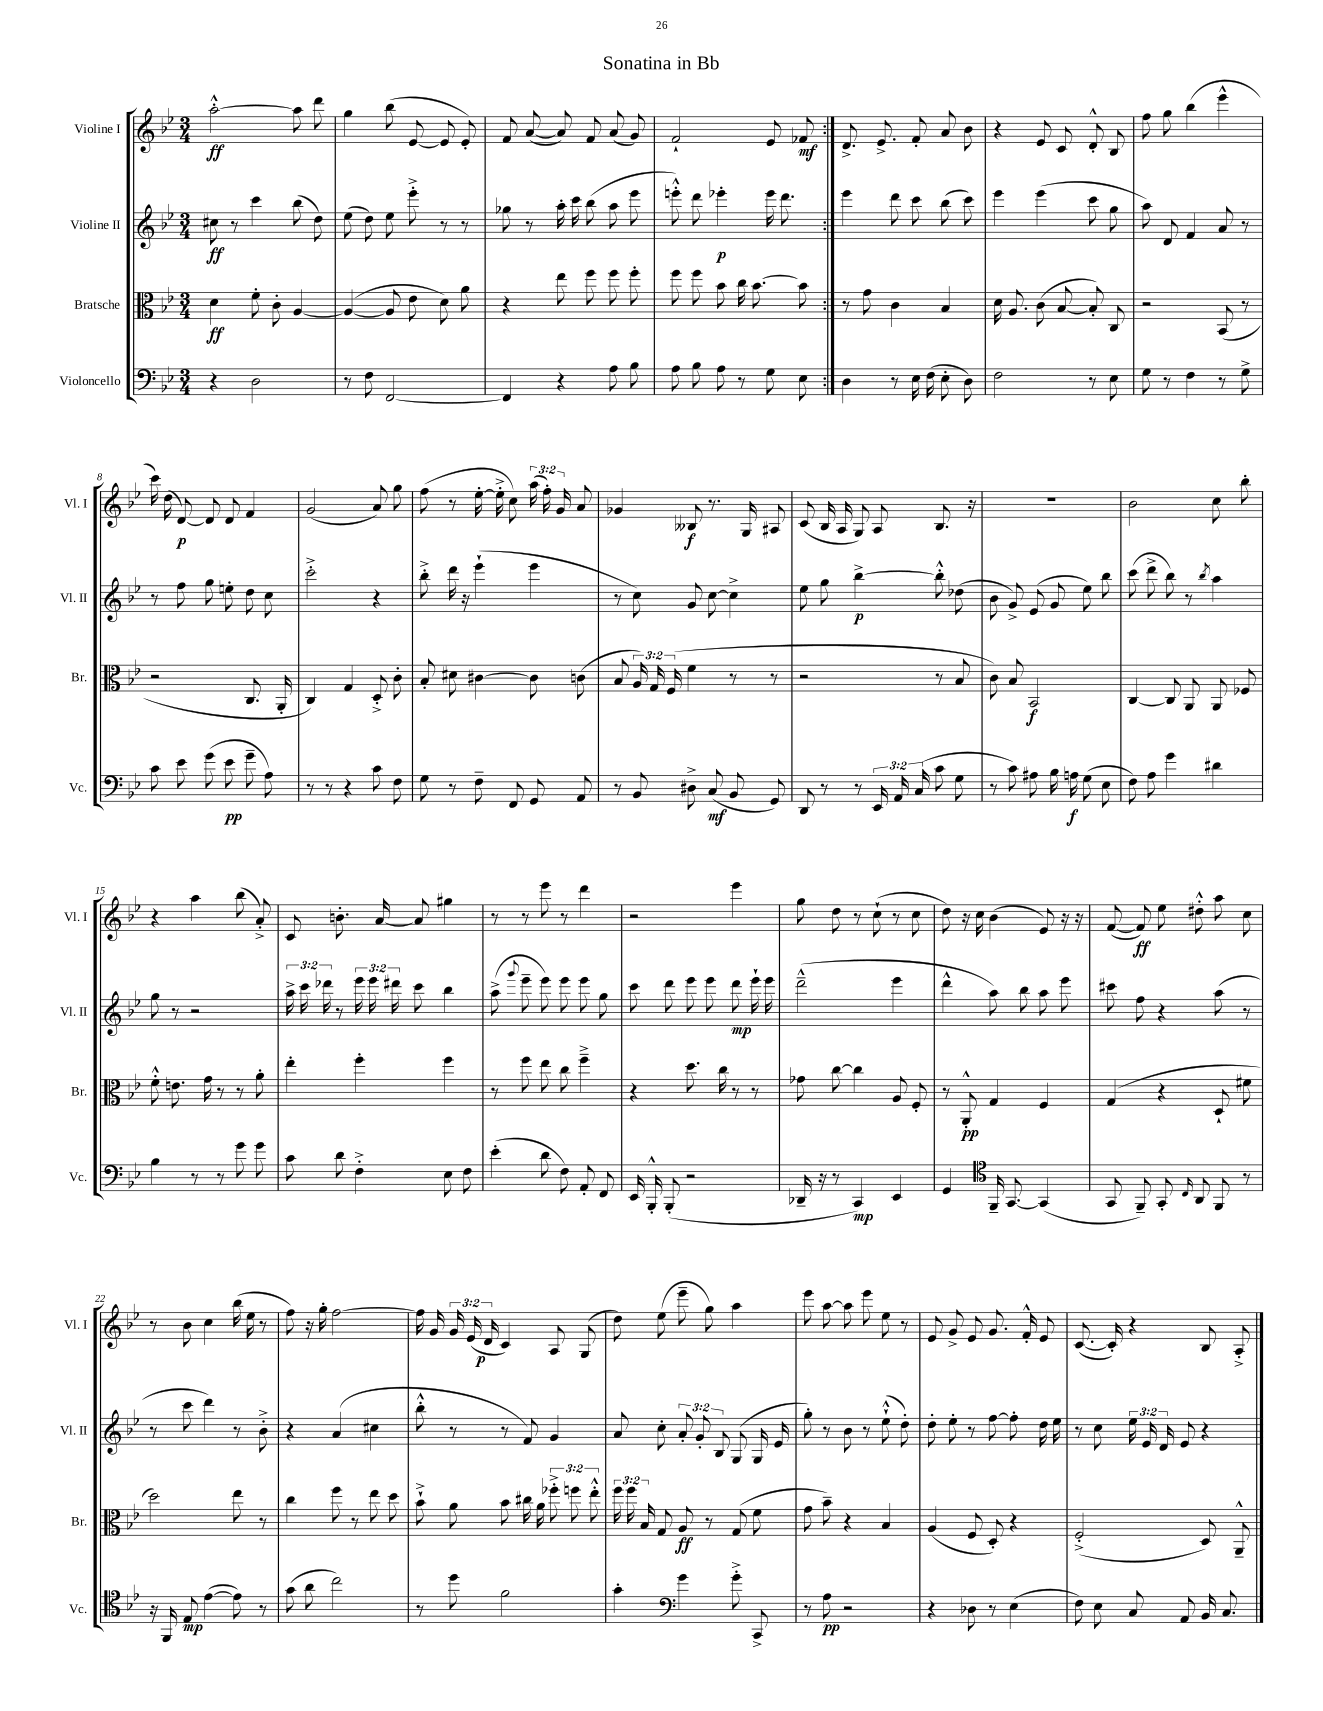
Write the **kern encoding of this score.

**kern	**kern	**kern	**kern
*staff4	*staff3	*staff2	*staff1
*clefF4	*clefC3	*clefG2	*clefG2
*k[b-e-]	*k[b-e-]	*k[b-e-]	*k[b-e-]
*M3/4	*M3/4	*M3/4	*M3/4
4r	4d	8cc#	[2aa'^^
.	.	8r	.
2D	8f'	4ccc	.
.	8c'	.	.
.	[4A	(8bb-	8aa]
.	.	8dd)	8ddd
=	=	=	=
8r	(4A_	(8ee-	4gg
8F	.	8dd)	.
[2FF	8A]	8ee-	(8bb-
.	8e-	8eee-'^	[8e-
.	8d)	8r	8e-]
.	8a	8r	8e-')
=	=	=	=
4FF]	4r	8gg-	8f
.	.	8r	([8a
4r	8ee-	16aa'	8a])
.	.	16ccc	.
.	8ff	(8bb-	8f
8A	8ff	8aa	(8a
8B-	8ff'	8eee-	8g)
=	=	=	=
8A	8ff	8eee'^^)	2f`
8B-	8ff	8ddd	.
8A	8b-	4eee-'	.
8r	16cc	.	.
.	[8.b-	.	.
8G	.	16eee-	8e-
.	.	8.ddd	.
8E-	8b-]	.	8f-
=:|!	=:|!	=:|!	=:|!
4D	8r	4eee-	8.d^
.	8g	.	.
.	.	.	8.e-^
8r	4c	8ddd	.
16E-	.	8ccc	8f'
(16F	.	.	.
8E-'	4B-	(8bb-	8a
8D)	.	8ccc)	8b-
=	=	=	=
2F	16d	4eee-	4r
.	8.A	.	.
.	(8c	(4eee-	8e-
.	[8B-	.	8c
8r	8B-'])	8ccc	8d'^^
8E-	8C	8gg	8B-
=	=	=	=
8G	2r	8aa)	8ff
8r	.	8d	8gg
4F	.	4f	(4bb-
8r	(8BB-	8a	4eee-^^
8G^	8r	8r	.
=	=	=	=
8c	2r	8r	16ccc)
.	.	.	(16dd
8e-	.	8ff	[8d)
(8g	.	8gg	8d]
8e-	.	8ee'	8d
8g~	8.C	8dd	4f
8A)	.	8cc	.
.	16AA'	.	.
=	=	=	=
8r	4C)	2ccc'^	(2g
8r	.	.	.
4r	4G	.	.
8c	8D'^	4r	8a)
8F	8c'	.	8gg
=	=	=	=
8G	8B-'	8bb-'^	(8ff
8r	8d#	16ddd	8r
.	.	16r	.
8F~	[4c#	(4eee-`	[16ee-'
.	.	.	16ee-'^]
8FF	.	.	8cc)
8GG	8c#]	4eee-	(24aa
.	.	.	24ff')
.	.	.	24g
8AA	(8c	.	8a
=	=	=	=
8r	8B-	8r	4g-
8BB-	24A)	8cc)	.
.	24G	.	.
.	(24F	.	.
8D#^	4f	8g	8B--
(8C	.	[8cc	8.r
8BB-	8r	4cc^]	.
.	.	.	16G
8GG)	8r	.	8A#
=	=	=	=
8DD	2r	8ee-	(8c
8r	.	8gg	16B-
.	.	.	16A
8r	.	[4bb-^	8G)
24EE-	.	.	8A
24AA	.	.	.
(24C	.	.	.
8c	8r	8bb-'^^]	8.B-
8G	8B-	(8dd-	.
.	.	.	16r
=	=	=	=
8r	8c)	8b-	2.r
8c)	8B-	8g^)	.
8A#	2BB-	(8e-	.
16B-	.	8g	.
16A	.	.	.
(8G	.	8ee-)	.
8E-	.	8bb-	.
=	=	=	=
8F)	[4C	(8ccc	2b-
8A	.	8ddd^	.
4g	8C]	8bb-)	.
.	8AA	8r	.
.	.	8qbb-	.
4d#	8AA	4aa	8cc
.	8F-	.	8bb-'
=	=	=	=
4B-	8f'^^	8gg	4r
.	8.e	8r	.
8r	.	2r	4aa
.	16g	.	.
8r	8r	.	.
8g	8r	.	(8bb-
8g	8a'	.	8a'^)
=	=	=	=
8c	4ee-'	24aa^	8c
.	.	24ccc	.
.	.	24ddd-	.
8d	.	8r	8.b'
4F'^	4ff'	24eee-	.
.	.	24eee-	.
.	.	.	[16a
.	.	24ddd#	.
.	.	8ccc	8a]
8E-	4ff	4bb-	4gg#
8F	.	.	.
=	=	=	=
(4e-'	8r	(8aa^	8r
.	.	8qqggg	.
.	8ff	8eee-~	8r
8d	8ee-	8eee-)	8eee-
8F)	8cc	8eee-	8r
8AA'	4ff~^	8eee-	4ddd
8FF	.	8gg	.
=	=	=	=
16EE-	4r	8ccc	2r
16BBB-'^^	.	.	.
(8BBB-'	.	8ddd	.
2r	8.dd	8eee-	.
.	.	8eee-	.
.	16cc	.	.
.	8r	8ddd	4eee-
.	8r	16eee-`	.
.	.	16eee-	.
=	=	=	=
16DD-~	8g-	(2ddd~^^	8gg
16r	.	.	.
8r	[8cc	.	8dd
4CC)	4cc]	.	8r
.	.	.	(8cc`
4EE-	8A	4eee-	8r
.	8F'	.	8cc
=	=	=	=
4GG	8r	4ddd^^	8dd)
.	8AA'^^	.	16r
.	.	.	16cc
*clefC4	*	*	*
16FF~	4G	8aa)	(4b-
[8.GG	.	.	.
.	.	8bb-	.
(4GG]	4F	8aa	8e-)
.	.	8eee-	16r
.	.	.	16r
=	=	=	=
8GG	(4G	8ccc#	([8f
8FF~)	.	8ff	8f])
8GG'	4r	4r	8ee-
16qqC	.	.	.
8AA	.	.	8dd#'^^
8FF	8D`	(8aa	8aa
8r	8f#	8r	8cc
=	=	=	=
16r	2dd)	8r	8r
16FF	.	.	.
8E-	.	8ccc	8b-
([4e-	.	4ddd)	4cc
8e-])	8ee-	8r	(16bb-
.	.	.	16ee-
8r	8r	8b-'^	8r
=	=	=	=
(8g	4cc	4r	8ff)
8a	.	.	16r
.	.	.	16gg'
2cc)	8ff	(4a	[2ff
.	8r	.	.
.	8ee-	4cc#	.
.	8dd	.	.
=	=	=	=
8r	8b-`^	8bb-'^^	16ff]
.	.	.	16g
8dd	8a	8r	24g
.	.	.	(24e-
.	.	.	24d
2f	8b-	8r	4c)
.	16cc#	8f)	.
.	16a	.	.
.	12ff-'^	4g	8A
.	12ff	.	.
.	.	.	(8G
.	12ee-'^^	.	.
=	=	=	=
4g'	24ff	8a	8dd)
.	24ff	.	.
.	24B-	.	.
.	8G	8cc'	(8ee-
*clefF4	*	*	*
4g	8A	12a'	8eee-~
.	.	12g'	.
.	8r	.	8gg)
.	.	12B-	.
8g'^	(8G	(8G	4aa
8CC^	8f	16G	.
.	.	16e-	.
=	=	=	=
8r	8g	8gg')	8eee-
8A	8b-~)	8r	[8aa
2r	4r	8b-	8aa]
.	.	8r	8eee-
.	4B-	(8ee-`^^	8ee-
.	.	8dd')	8r
=	=	=	=
4r	(4A	8dd'	8e-
.	.	8ee-'	8g^
8D-	8F	8r	8e-
8r	8D')	[8ff	8.g
(4E-	4r	8ff']	.
.	.	.	16f'^^
.	.	16dd	8e-
.	.	16ee-	.
=	=	=	=
8F)	(2F'^	8r	([8.c
8E-	.	8cc	.
.	.	.	16c'])
8C	.	24ee-	4r
.	.	24e-	.
.	.	24d	.
8AA	.	8e-	.
16BB-	8D)	4r	8B-
8.C	.	.	.
.	8AA~^^	.	8A'^
==	==	==	==
*-	*-	*-	*-
